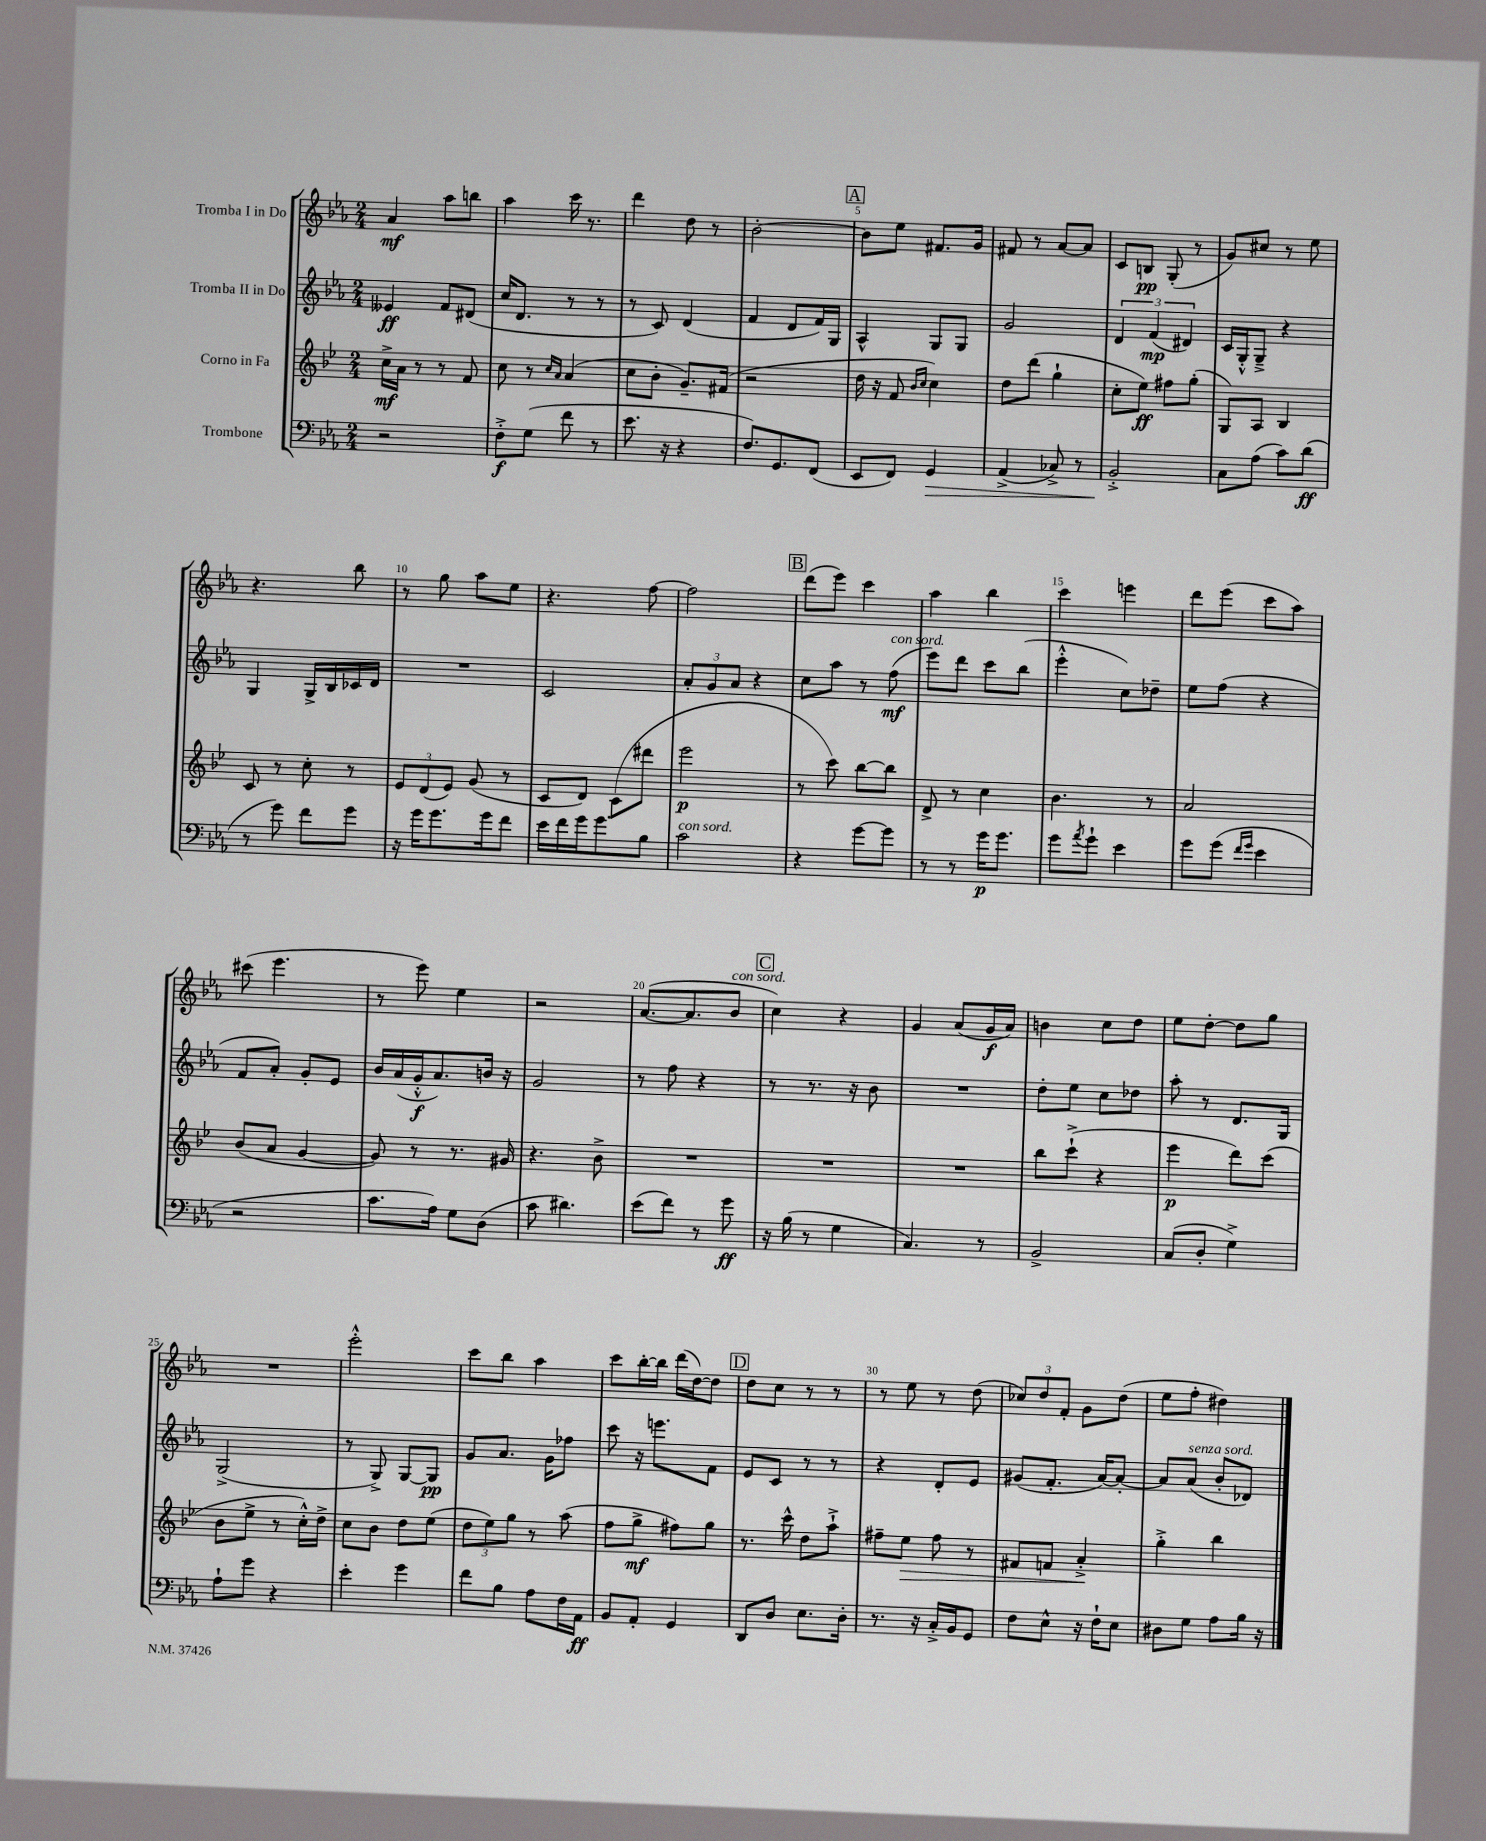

**kern	**dynam	**kern	**dynam	**kern	**dynam	**kern	**dynam
*part4	*part4	*part3	*part3	*part2	*part2	*part1	*part1
*staff4	*staff4	*staff3	*staff3	*staff2	*staff2	*staff1	*staff1
*I"Trombone	*	*I"Corno in Fa	*	*I"Tromba II in Do	*	*I"Tromba I in Do	*
*clefF4	*	*clefG2	*	*clefG2	*	*clefG2	*
*k[b-e-a-]	*	*k[b-e-]	*	*k[b-e-a-]	*	*k[b-e-a-]	*
*M2/4	*	*M2/4	*	*M2/4	*	*M2/4	*
=1	=1	=1	=1	=1	=1	=1	=1
2r	.	16cc^\LL	mf	4e--X/	ff	4a-/	mf
.	.	16a\JJ	.	.	.	.	.
.	.	8r	.	.	.	.	.
.	.	8r	.	8f/L	.	8aa-\L	.
.	.	8f/	.	(8d#X/J	.	8bbn\J	.
=2	=2	=2	=2	=2	=2	=2	=2
8F'^\L	f	8cc\	.	16cc/KL	.	4aa-\	.
.	.	.	.	8.d/J	.	.	.
(8G\J	.	8r	.	.	.	.	.
.	.	16qqcc/LL	.	.	.	.	.
.	.	16qqa/JJ	.	.	.	.	.
8f\	.	(4a/	.	8r	.	16ccc\	.
.	.	.	.	.	.	8.r	.
8r	.	.	.	8r	.	.	.
=3	=3	=3	=3	=3	=3	=3	=3
8.e-\	.	8cc\L	.	8r	.	4ddd\	.
.	.	8b-'\J	.	8c/)	.	.	.
16r	.	.	.	.	.	.	.
4r	.	8.g~/L)	.	(4d/	.	8dd\	.
.	.	.	.	.	.	8r	.
.	.	(16f#X/Jk	.	.	.	.	.
=4	=4	=4	=4	=4	=4	=4	=4
8.F/L)	.	2r	.	4f/	.	[2b-'\	.
8.GG/	.	.	.	.	.	.	.
.	.	.	.	8d/L	.	.	.
(8FF/J	.	.	.	16f/L)	.	.	.
.	.	.	.	16G/JJ	.	.	.
!!LO:REH:place=s1:t=A
=5	=5	=5	=5	=5	=5	=5	=5
8EE-/L	.	16dd\	.	4A-^^/	.	8b-\L]	.
.	.	16r	.	.	.	.	.
8FF/J)	.	8f/	.	.	.	8ee-\J	.
.	.	16qqb-/LL	.	.	.	.	.
.	.	16qqcc/JJ	.	.	.	.	.
!	!LO:HP:b	!	!	!	!	!	!
4GG/	>	4cc\)	.	8G/L	.	8.f#X/L	.
.	.	.	.	8G/J	.	.	.
.	.	.	.	.	.	16g/Jk	.
=6	=6	=6	=6	=6	=6	=6	=6
(4AA-^/	.	8dd\L	.	2g/	.	8f#X/	.
.	.	(8ddd\J	.	.	.	8r	.
8C-X^/)	.	4gg`\	.	.	.	[8a-/L	.
8r	.	.	.	.	.	8a-/J]	.
=7	=7	=7	=7	=7	=7	=7	=7
2BB-'^/	.	8cc'\L	.	6d/	.	8c/L	.
.	.	8ee-\J)	ff	.	.	8Bn/J	pp
.	.	.	.	(6f/	mp	.	.
.	.	8ff#X\L	.	.	.	(8G'/	.
.	.	.	.	6d#X/)	.	.	.
.	.	(8gg'\J	.	.	.	8r	.
.	]	.	.	.	.	.	.
=8	=8	=8	=8	=8	=8	=8	=8
8C\L	.	8G/L)	.	16c/LL	.	8g/L)	.
.	.	.	.	16G'^^/J	.	.	.
(8A-\J	.	8A/J	.	8G~^/J	.	8cc#X/J	.
8c\L)	.	4B-/	.	4r	.	8r	.
(8d\J	ff	.	.	.	.	8ee-\	.
!!LO:LB:g=z
=9	=9	=9	=9	=9	=9	=9	=9
8r	.	8c/	.	4G/	.	4.r	.
8g\)	.	8r	.	.	.	.	.
8f\L	.	8cc'\	.	16G^/LL	.	.	.
.	.	.	.	16B-/	.	.	.
8g\J	.	8r	.	16c-X/	.	8bb-\	.
.	.	.	.	16d/JJ	.	.	.
=10	=10	=10	=10	=10	=10	=10	=10
16r	.	12e-/L	.	2r	.	8r	.
16g\KL	.	.	.	.	.	.	.
.	.	(12d/	.	.	.	.	.
8.g\	.	.	.	.	.	8gg\	.
.	.	12e-/J)	.	.	.	.	.
.	.	(8g/	.	.	.	8aa-\L	.
16g\k	.	.	.	.	.	.	.
8f\J	.	8r	.	.	.	8ee-\J	.
=11	=11	=11	=11	=11	=11	=11	=11
16e-\LL	.	8c/L	.	2c/	.	4.r	.
16f\	.	.	.	.	.	.	.
16g\J	.	8d/J)	.	.	.	.	.
8.g\	.	.	.	.	.	.	.
.	.	(8c\L	.	.	.	.	.
8B-\J	.	8ddd#X\J	.	.	.	[8ff\	.
=12	=12	=12	=12	=12	=12	=12	=12
!LO:TX:a:i:t=con sord.	!	!	!	!	!	!	!
2c\	.	2eee-\	p	12a-'/L	.	2ff\]	.
.	.	.	.	12g/	.	.	.
.	.	.	.	12a-/J	.	.	.
.	.	.	.	4r	.	.	.
!!LO:REH:place=s1:t=B
=13	=13	=13	=13	=13	=13	=13	=13
4r	.	8r	.	8cc\L	.	(8ddd\L	.
.	.	8ccc\)	.	8aa-\J	.	8eee-\J)	.
[8g\L	.	[8bb-\L	.	8r	.	4ccc\	.
!	!	!	!	!LO:TX:a:i:t=con sord.	!	!	!
8g\J]	.	8bb-\J]	.	(8ff\	mf	.	.
=14	=14	=14	=14	=14	=14	=14	=14
8r	.	8d^/	.	8eee-\L)	.	4aa-\	.
8r	.	8r	.	8ddd\J	.	.	.
16g\KL	p	4cc\	.	8ccc\L	.	4bb-\	.
8.g\J	.	.	.	.	.	.	.
.	.	.	.	(8bb-\J	.	.	.
=15	=15	=15	=15	=15	=15	=15	=15
8g\L	.	4.b-\	.	4eee-'^^\	.	4ccc\	.
8qa-/	.	.	.	.	.	.	.
8g`\J	.	.	.	.	.	.	.
4e-\	.	.	.	8cc\L)	.	4eeen\	.
.	.	8r	.	8dd-X~\J	.	.	.
=16	=16	=16	=16	=16	=16	=16	=16
8g\L	.	2a/	.	8ee-\L	.	8ddd\L	.
(8g\J	.	.	.	(8ff\J	.	(8eee-\J	.
16qqf/LL	.	.	.	.	.	.	.
16qqg/JJ	.	.	.	.	.	.	.
4e-\	.	.	.	4r	.	8ccc\L	.
.	.	.	.	.	.	8aa-\J)	.
!!LO:LB:g=z
=17	=17	=17	=17	=17	=17	=17	=17
2r	.	(8b-/L	.	8f/L	.	(8ccc#X\	.
.	.	8a/J	.	8a-'/J)	.	4.eee-\	.
.	.	[4g/	.	8g'/L	.	.	.
.	.	.	.	8e-/J	.	.	.
=18	=18	=18	=18	=18	=18	=18	=18
8.c\L	.	8g/])	.	16b-/LL	.	8r	.
.	.	.	.	(16a-/	.	.	.
.	.	8r	.	16g'^^/J	f	8eee-\)	.
16A-\Jk)	.	.	.	8.a-/)	.	.	.
8G\L	.	8.r	.	.	.	4ee-\	.
(8D\J	.	.	.	16bn/Jk	.	.	.
.	.	16g#X/	.	16r	.	.	.
=19	=19	=19	=19	=19	=19	=19	=19
8c\	.	4.r	.	2g/	.	2r	.
4.d#X\)	.	.	.	.	.	.	.
.	.	8b-^\	.	.	.	.	.
=20	=20	=20	=20	=20	=20	=20	=20
(8e-\L	.	2r	.	8r	.	([8.a-/L	.
8f\J)	.	.	.	8ff\	.	.	.
.	.	.	.	.	.	8.a-/]	.
8r	.	.	.	4r	.	.	.
!	!	!	!	!	!	!LO:TX:a:i:t=con sord.	!
8g\	ff	.	.	.	.	8b-/J	.
!!LO:REH:place=s1:t=C
=21	=21	=21	=21	=21	=21	=21	=21
16r	.	2r	.	8r	.	4cc\)	.
(16B-\	.	.	.	.	.	.	.
8r	.	.	.	8.r	.	.	.
4G\	.	.	.	.	.	4r	.
.	.	.	.	16r	.	.	.
.	.	.	.	8b-\	.	.	.
=22	=22	=22	=22	=22	=22	=22	=22
4.C/)	.	2r	.	2r	.	4g/	.
.	.	.	.	.	.	(8a-/L	.
8r	.	.	.	.	.	16g/L	f
.	.	.	.	.	.	16a-/JJ)	.
=23	=23	=23	=23	=23	=23	=23	=23
2BB-^/	.	8bb-\L	.	8dd'\L	.	4bn\	.
.	.	(8ccc`^\J	.	8ee-\J	.	.	.
.	.	4r	.	8cc\L	.	8cc\L	.
.	.	.	.	8dd-X\J	.	8dd\J	.
=24	=24	=24	=24	=24	=24	=24	=24
(8C/L	.	4eee-\	p	8aa-'\	.	8ee-\L	.
8D'/J	.	.	.	8r	.	[8dd'\J	.
4G^\)	.	8ddd\L)	.	8.d/L	.	8dd\L]	.
.	.	(8ccc\J	.	.	.	8gg\J	.
.	.	.	.	16G/Jk	.	.	.
!!LO:LB:g=z
=25	=25	=25	=25	=25	=25	=25	=25
8A-`\L	.	8b-\L	.	(2G^/	.	2r	.
8g\J	.	8ee-^\J	.	.	.	.	.
4r	.	8r	.	.	.	.	.
.	.	16cc'^^\LL)	.	.	.	.	.
.	.	16dd^\JJ	.	.	.	.	.
=26	=26	=26	=26	=26	=26	=26	=26
4e-'\	.	8cc\L	.	8r	.	2eee-'^^\	.
.	.	8b-\J	.	8G^/)	.	.	.
4g\	.	8dd\L	.	[8G/L	.	.	.
.	.	(8ee-\J	.	8G/J]	pp	.	.
=27	=27	=27	=27	=27	=27	=27	=27
8f\L	.	12dd\L	.	8g/L	.	8ccc\L	.
.	.	12ee-\)	.	.	.	.	.
8B-\J	.	.	.	8.a-/J	.	8bb-\J	.
.	.	12gg\J	.	.	.	.	.
8A-\L	.	8r	.	.	.	4aa-\	.
.	.	.	.	16g\KL	.	.	.
16F\L	.	(8aa\	.	8ff-X\J	.	.	.
16AA-\JJ	ff	.	.	.	.	.	.
=28	=28	=28	=28	=28	=28	=28	=28
8BB-/L	.	8ff\L	.	8ccc\	.	8ccc\L	.
8AA-'/J	.	8gg^\J	mf	16r	.	[16bb-'\L	.
.	.	.	.	8.eeen\L	.	16bb-\JJ]	.
4GG/	.	8ff#X\L)	.	.	.	(16ddd\LL	.
.	.	.	.	.	.	[16dd\J)	.
.	.	8gg\J	.	8f\J	.	8dd\J]	.
!!LO:REH:place=s1:t=D
=29	=29	=29	=29	=29	=29	=29	=29
8DD/L	.	8.r	.	8e-/L	.	8dd\L	.
8D/J	.	.	.	8c/J	.	8cc\J	.
.	.	16ccc^^\	.	.	.	.	.
8.E-\L	.	8dd\L	.	8r	.	8r	.
.	.	8aa`^\J	.	8r	.	8r	.
16D'\Jk	.	.	.	.	.	.	.
=30	=30	=30	=30	=30	=30	=30	=30
8.r	.	8ff#X~\L	.	4r	.	8r	.
!	!	!	!LO:HP:b	!	!	!	!
.	.	8ee-\J	>	.	.	8ee-\	.
16r	.	.	.	.	.	.	.
16C'^/LL	.	8ff#\	.	8d'/L	.	8r	.
16BB-/J	.	.	.	.	.	.	.
8GG/J	.	8r	.	8e-/J	.	(8dd\	.
=31	=31	=31	=31	=31	=31	=31	=31
8F\L	.	8f#X/L	.	(8g#X/L	.	12cc-X/L)	.
.	.	.	.	.	.	12dd/	.
8E-^^\J	.	8fn/J	.	8.f'/J	.	.	.
.	.	.	.	.	.	12f'/J	.
16r	.	4a'^/	.	.	.	8g\L	.
16F`\KL	.	.	.	[16a-/KL)	.	.	.
8E-\J	.	.	.	8a-'/J_	.	(8dd\J	.
.	.	.	]	.	.	.	.
=32	=32	=32	=32	=32	=32	=32	=32
8D#X\L	.	4gg'^\	.	8a-/L]	.	8ee-\L	.
!	!	!	!	!LO:TX:a:i:t=senza sord.	!	!	!
8G\J	.	.	.	(8a-/J	.	8ff'\J	.
8A-\L	.	4bb-\	.	8b-'/L	.	4dd#X\)	.
16B-\Jk	.	.	.	8d-X/J)	.	.	.
16r	.	.	.	.	.	.	.
==	==	==	==	==	==	==	==
*-	*-	*-	*-	*-	*-	*-	*-
